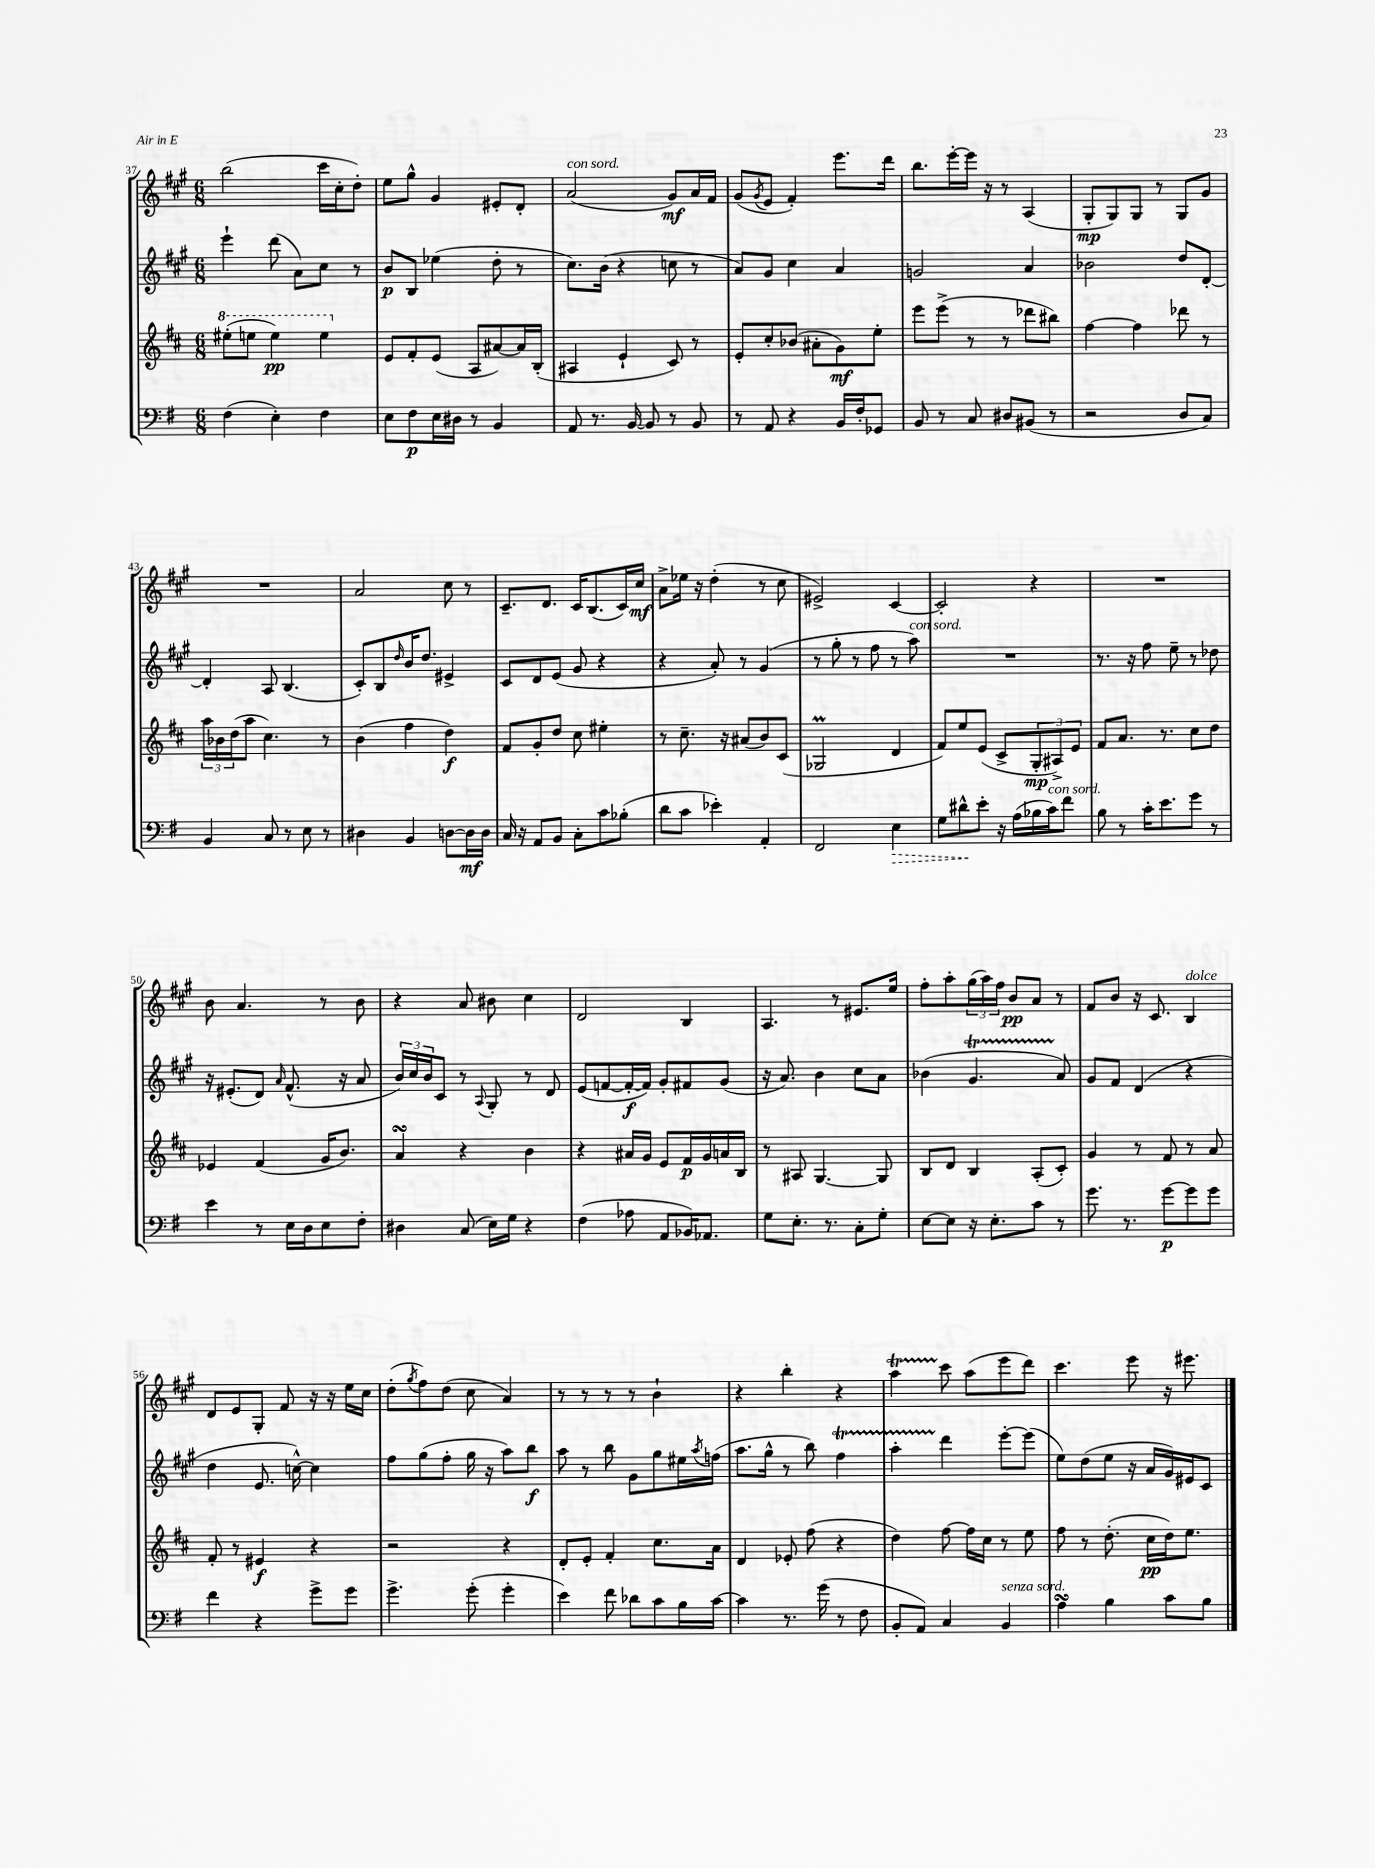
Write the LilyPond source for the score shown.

<<
\new StaffGroup <<
\new Staff = "s0" {
    \clef treble \key a \major \numericTimeSignature \time 6/8
    b''2( cis'''16 cis''16-. d''8-.) |
    e''8 gis''8-^ gis'4 eis'8-. d'8-. |
    a'2^\markup { \italic "con sord." }( gis'8\mf) a'16 fis'16 |
    gis'8( \acciaccatura { gis'8 } e'8 fis'4-.) e'''8. d'''16 |
    b''8. e'''16~-. e'''16 r16 r8 a4( |
    gis8-.\mp gis8) gis8 r8 gis8 gis'8 |
    R2. |
    a'2 cis''8 r8 |
    cis'8.-- d'8. cis'16 b8.( cis'16) cis''16\mf |
    a'8-> ees''16 r16 d''4-.( r8 cis''8 |
    eis'2->) cis'4~ |
    cis'2-. r4 |
    R2. |
    b'8 a'4. r8 b'8 |
    r4 a'8 bis'8 cis''4 |
    d'2 b4 |
    a4. r8 eis'8. e''16 |
    fis''8-. a''8-. \tuplet 3/2 { gis''16( a''16) fis''16 } b'8\pp a'8 r8 |
    fis'8 b'8 r16 cis'8. b4^\markup { \italic "dolce" } |
    d'8 e'8 gis8-. fis'8 r16 r16 e''16 cis''16 |
    d''8-.( \acciaccatura { gis''8 } fis''8) d''8( cis''8 a'4) |
    r8 r8 r8 r8 b'4-! |
    r4 b''4-. r4 |
    a''4\startTrillSpan cis'''8\stopTrillSpan a''8( e'''8 d'''8) |
    cis'''4. e'''8 r16 eis'''8. \bar "|." |
}
\new Staff = "s1" {
    \clef treble \key a \major \numericTimeSignature \time 6/8
    e'''4-! d'''8( a'8) cis''8 r8 |
    b'8\p b8 ees''4( d''8-. r8 |
    cis''8.) b'16( r4 c''8 r8 |
    a'8) gis'8 cis''4 a'4 |
    g'2 a'4 |
    bes'2 d''8 d'8~-. |
    d'4-. a8 b4.( |
    cis'8-.) b8 \grace { d''16 } b'16 d''8. eis'4-> |
    cis'8 d'8 e'8( gis'8 r4 |
    r4 a'8-.) r8 gis'4( |
    r8 gis''8-. r8 fis''8 r8 a''8^\markup { \italic "con sord." }) |
    R2. |
    r8. r16 fis''8 e''8-- r8 des''8 |
    r16 eis'8.-.( d'8) \grace { a'16 } fis'8.-^( r16 a'8 |
    \tuplet 3/2 { b'16) cis''16 b'16 } cis'8 r8 \appoggiatura { a8 } gis8-. r8 d'8 |
    e'8( f'8~ f'16~-.\f f'16) gis'8-. fis'8 gis'8( |
    r16 a'8.) b'4 cis''8 a'8 |
    bes'4( gis'4.\startTrillSpan a'8\stopTrillSpan) |
    gis'8 fis'8 d'4( r4 |
    d''4 e'8. c''16~-^) c''4 |
    fis''8 gis''8( fis''8-. gis''16 r16 a''8) b''8\f |
    a''8 r8 b''8 gis'8 gis''8 eis''16 \acciaccatura { a''8 } f''16( |
    a''8. gis''16-^ r8 b''8) fis''4\startTrillSpan |
    a''4-. d'''4\stopTrillSpan e'''8~-. e'''8( |
    e''8) d''8( e''8 r16 a'16 gis'16) eis'16 cis'8 \bar "|." |
}
\new Staff = "s2" {
    \clef treble \key d \major \numericTimeSignature \time 6/8
    \ottava #1 eis'''8-.( e'''8 e'''4\pp) e'''4 \ottava #0 |
    e'8 fis'8-. e'8( a8 ais'8~) ais'16 b16-.( |
    ais4 e'4-! cis'8) r8 |
    e'8-. cis''8-. bes'8( ais'8-. g'8\mf) e''8-. |
    e'''8 e'''8->( r8 r8 des'''8 bis''8) |
    fis''4~ fis''4 des'''8 r8 |
    \tuplet 3/2 { a''16 bes'16 d''16( } a''8 cis''4.) r8 |
    b'4( fis''4 d''4\f) |
    fis'8 g'8-. d''8 cis''8 eis''4-. |
    r8 cis''8.-- r16 ais'8( b'8) cis'8( |
    ges2\prall d'4 |
    fis'8) e''8 e'8( cis'8-> \tuplet 3/2 { g8-.\mp ais8->) e'8 } |
    fis'8 a'8. r8. cis''8 d''8 |
    ees'4 fis'4( g'16 b'8.) |
    a'4\turn r4 b'4 |
    r4 ais'16 g'16 e'8 fis'16\p g'16 a'16 b16 |
    r8 ais8 g4.~ g8 |
    b8 d'8 b4 a8-.( cis'8-.) |
    g'4 r8 fis'8 r8 a'8 |
    fis'8-. r8 eis'4\f r4 |
    r2 r4 |
    d'8-. e'8-. fis'4-. cis''8. a'16 |
    d'4 ees'8-. fis''8( r4 |
    d''4) fis''8~ fis''16 cis''16 r8 e''8 |
    fis''8 r8 d''8.-.( cis''16\pp d''16) e''8. \bar "|." |
}
\new Staff = "s3" {
    \clef bass \key g \major \numericTimeSignature \time 6/8
    fis4( e4-.) fis4 |
    e8 fis8\p e16 dis16 r8 b,4 |
    a,8 r8. b,16~ b,8 r8 b,8 |
    r8 a,8 r4 b,16 fis16-. ges,8 |
    b,8 r8 c8 dis8 bis,8( r8 |
    r2 d8 c8) |
    b,4 c8 r8 e8 r8 |
    dis4 b,4 d8~ d16\mf d16 |
    c16 r16 a,8 b,8 c8-. c'8 bes8-.( |
    d'8 c'8 ees'4-.) a,4-. |
    fis,2 \once \override Hairpin.style = #'dashed-line e4\> |
    g8 dis'8-^\! e'8-. r16 a16( bes16 c'16^\markup { \italic "con sord." }) fis'8 |
    b8 r8 c'16-. e'8. g'8 r8 |
    e'4 r8 e16 d16 e8 fis8-. |
    dis4 c8( e16) g16 r4 |
    fis4( aes8 a,8 bes,16) aes,8. |
    g8 e8.-. r8. c8-. g8-. |
    e8~ e8 r16 e8.-. c'8 r8 |
    g'8. r8. g'8~\p g'8 g'8 |
    fis'4 r4 g'8-> g'8 |
    g'4.-> g'8-.( g'4-. |
    e'4) fis'8 des'8 c'8 b16 c'16~ |
    c'4 r8. g'16( r8 fis8 |
    b,8-. a,8) c4 b,4^\markup { \italic "senza sord." } |
    a4\turn b4 c'8 b8 \bar "|." |
}
>>
>>
\layout { \context { \Score currentBarNumber = #37 } }
